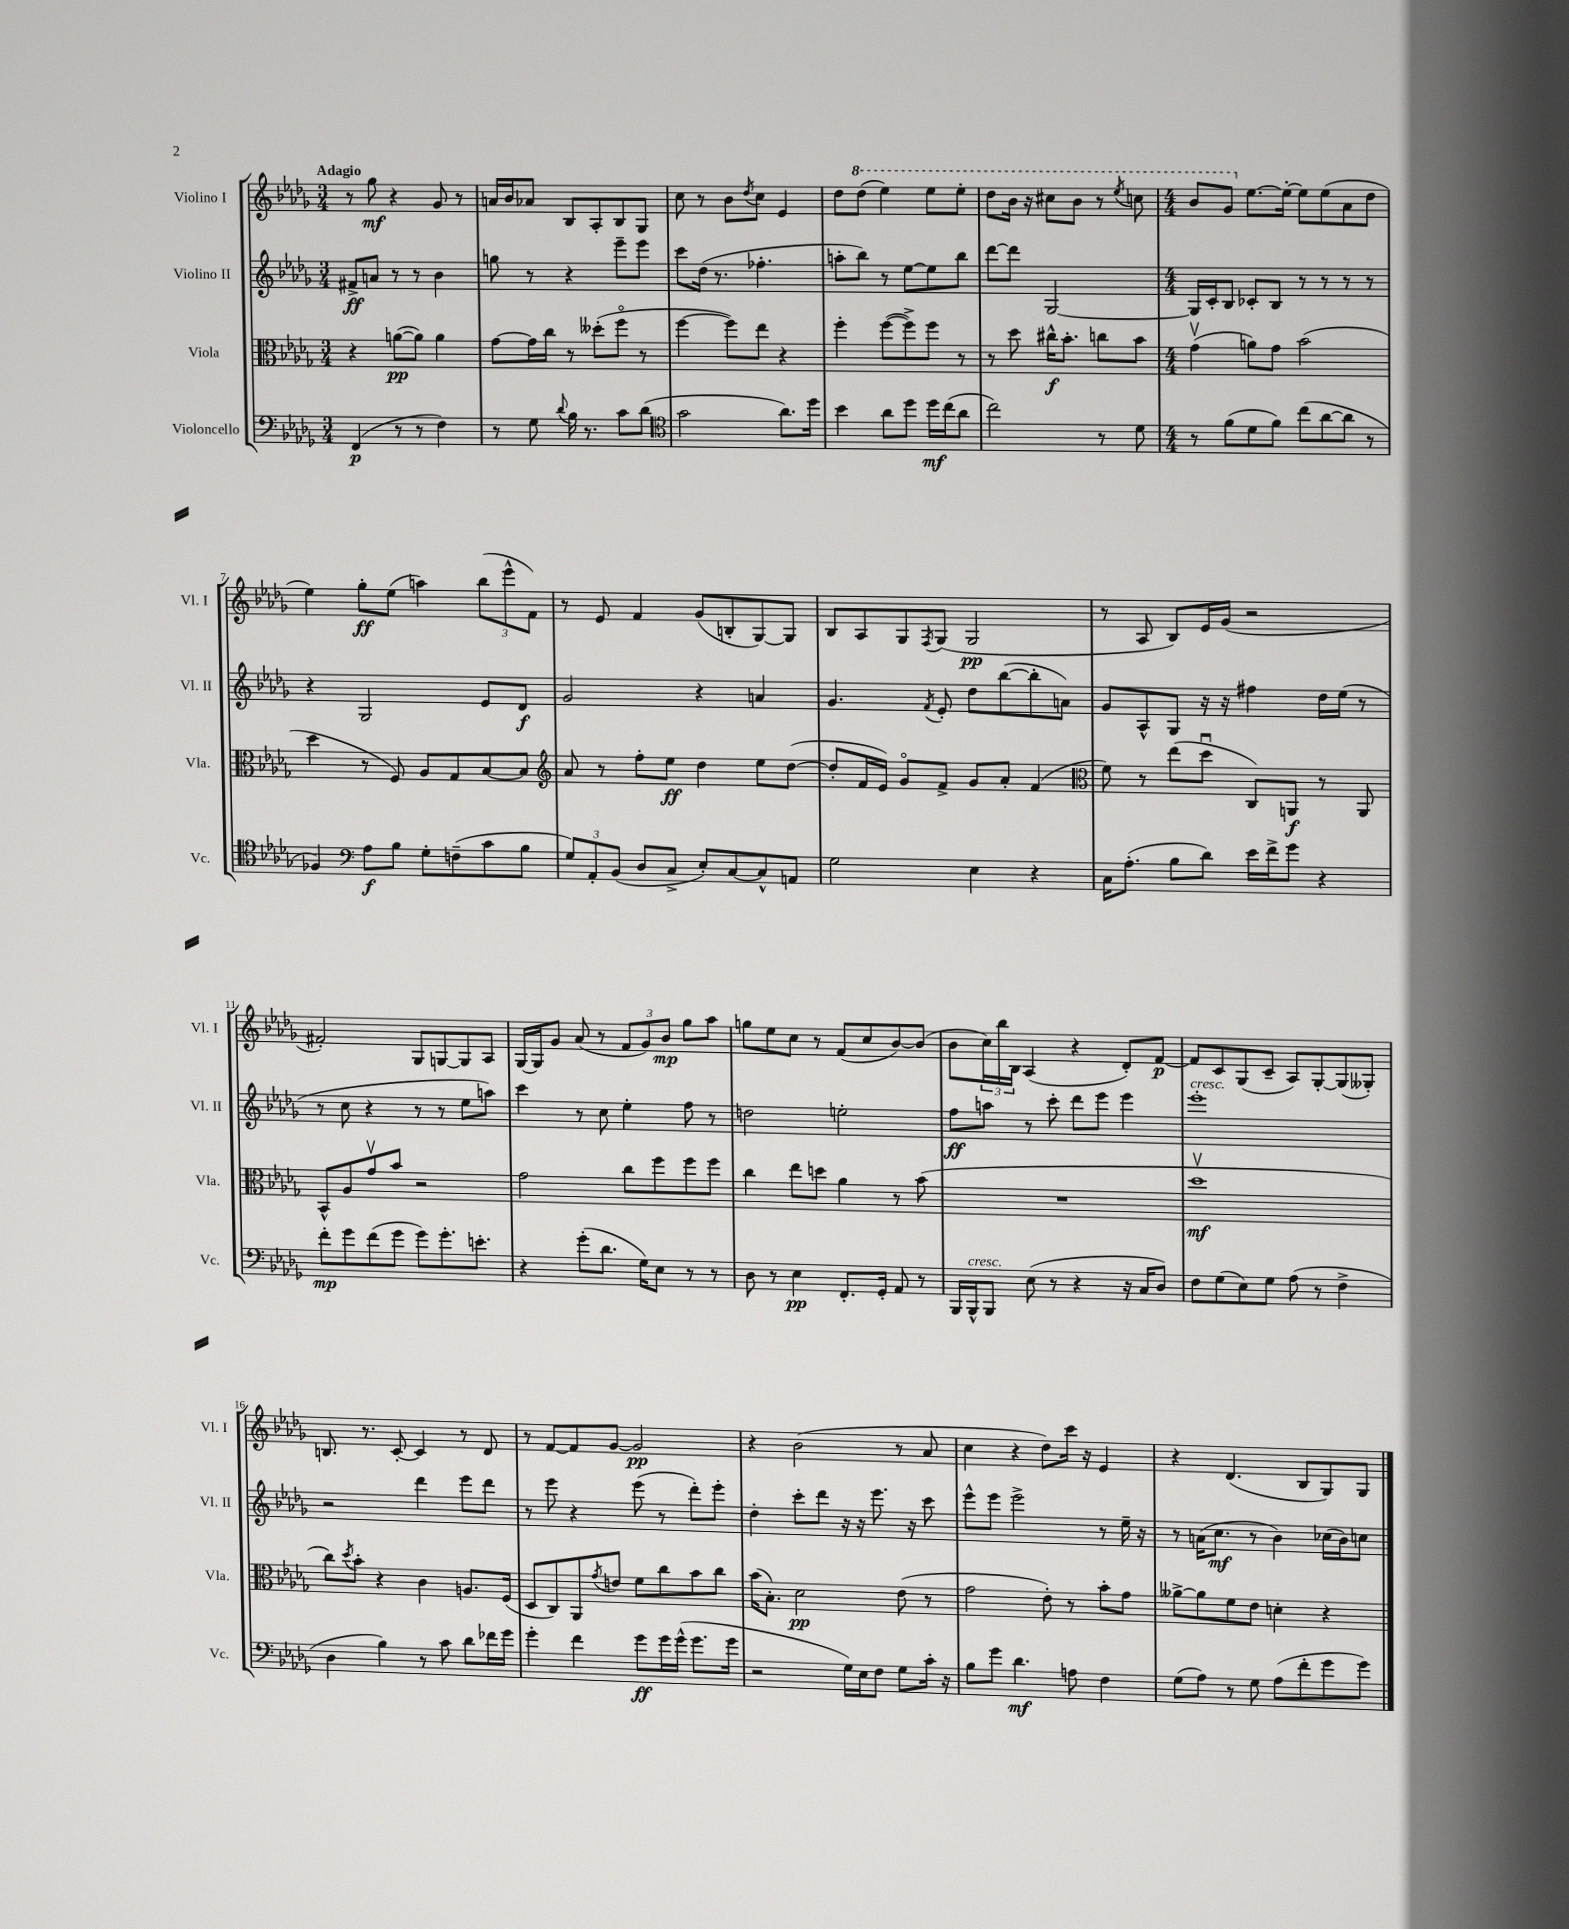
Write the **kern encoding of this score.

**kern	**dynam	**kern	**dynam	**kern	**dynam	**kern	**dynam
*part4	*part4	*part3	*part3	*part2	*part2	*part1	*part1
*staff4	*staff4	*staff3	*staff3	*staff2	*staff2	*staff1	*staff1
*I"Violoncello	*	*I"Viola	*	*I"Violino II	*	*I"Violino I	*
*I'Vc.	*	*I'Vla.	*	*I'Vl. II	*	*I'Vl. I	*
*clefF4	*	*clefC3	*	*clefG2	*	*clefG2	*
*k[b-e-a-d-g-]	*	*k[b-e-a-d-g-]	*	*k[b-e-a-d-g-]	*	*k[b-e-a-d-g-]	*
*M3/4	*	*M3/4	*	*M3/4	*	*M3/4	*
=1	=1	=1	=1	=1	=1	=1	=1
!	!	!	!	!	!	!LO:TX:a:B:t=Adagio	!
(4FF/	p	4r	.	8f#X^/L	ff	8r	.
.	.	.	.	8an/J	.	8gg-\	mf
8r	.	([8an\L	pp	8r	.	4r	.
8r	.	8a\J])	.	8r	.	.	.
4F\)	.	4a\	.	4b-\	.	8g-/	.
.	.	.	.	.	.	8r	.
=2	=2	=2	=2	=2	=2	=2	=2
8r	.	[8g-\L	.	8ggn\	.	16an/LL	.
.	.	.	.	.	.	16b-/J	.
8G-\	.	16g-\L]	.	8r	.	8a-X/J	.
.	.	16cc\JJ	.	.	.	.	.
8qqd-/	.	.	.	.	.	.	.
16B-\	.	8r	.	4r	.	8B-/L	.
8.r	.	.	.	.	.	.	.
.	.	(8dd--X'\L	.	.	.	8A-'/	.
8c\L	.	8ff\J	.	8eee-~\L	.	8B-/	.
(8d-\J	.	8r	.	8eee-\J	.	8G-/J	.
=3	=3	=3	=3	=3	=3	=3	=3
*clefC4	*	*	*	*	*	*	*
2g-\	.	[4ff\	.	8ccc\L	.	8cc\	.
.	.	.	.	(16dd-\Jk	.	8r	.
.	.	.	.	8.r	.	.	.
.	.	8ff\L])	.	.	.	8b-\L	.
.	.	.	.	.	.	8qdd-/	.
.	.	8ee-\J	.	4.ff-X'\	.	8cc\J	.
8.a-\L)	.	4r	.	.	.	4e-/	.
16dd-\Jk	.	.	.	.	.	.	.
=4	=4	=4	=4	=4	=4	=4	=4
4b-\	.	4ff'\	.	8aan'\L	.	8dd-\L	.
*	*	*	*	*	*	*8va	*
.	.	.	.	8bb-\J)	.	(8ddd-\J	.
8a-\L	.	([8ff\L	.	8r	.	4eee-\)	.
8dd-\J	.	8ff^\])	.	[8ee-\L	.	.	.
16dd-\LL	mf	8ff\J	.	8ee-\]	.	8eee-\L	.
(16cc\J	.	.	.	.	.	.	.
8a-\J	.	8r	.	8bb-\J	.	8eee-'\J	.
=5	=5	=5	=5	=5	=5	=5	=5
2cc\)	.	8r	.	[8ddd-\L	.	8ddd-\L	.
.	.	8dd-\	.	8ddd-\J]	.	16bb-\Jk	.
.	.	.	.	.	.	16r	.
.	.	16cc#X^^\KL	f	[2G-/	.	8ccc#X\L	.
.	.	8.b-'\J	.	.	.	.	.
.	.	.	.	.	.	8bb-\J	.
8r	.	8ccn\L	.	.	.	8r	.
.	.	.	.	.	.	8qeee-/	.
8d-\	.	8b-\J	.	.	.	8cccn\	.
=6	=6	=6	=6	=6	=6	=6	=6
*M4/4	*	*M4/4	*	*M4/4	*	*M4/4	*
8r	.	(4g-v\	.	16G-/LL]	.	8bb-/L	.
.	.	.	.	16c'/J	.	.	.
(8f\L	.	.	.	8B-/J	.	8gg-/J	.
*	*	*	*	*	*	*X8va	*
8d-\	.	8an\L)	.	8c-X'/L	.	[8.ee-\L	.
8f\J)	.	8g-\J	.	8B-/J	.	.	.
.	.	.	.	.	.	16ee-'\Jk_	.
(8cc\L	.	(2b-\	.	8r	.	8ee-\L]	.
[8a-\	.	.	.	8r	.	(8ee-\	.
8a-\J]	.	.	.	8r	.	8a-\	.
8r	.	.	.	8r	.	8dd-\J	.
!!LO:LB:g=z
=7	=7	=7	=7	=7	=7	=7	=7
4F-X/)	.	4dd-\	.	4r	.	4ee-\)	.
*clefF4	*	*	*	*	*	*	*
8A-\L	f	8r	.	2G-/	.	8gg-'\L	ff
8B-\J	.	8F/)	.	.	.	(8ee-\J	.
8G-'\L	.	8A-/L	.	.	.	4aan\)	.
(8Fn~\	.	8G-/	.	.	.	.	.
8c\	.	[8B-/	.	8e-/L	.	(12bb-\L	.
.	.	.	.	.	.	12eee-^^\	.
8B-\J	.	8B-/J]	.	8d-/J	f	.	.
.	.	.	.	.	.	12f\J)	.
=8	=8	=8	=8	=8	=8	=8	=8
*	*	*clefG2	*	*	*	*	*
12G-/L)	.	8a-/	.	2g-/	.	8r	.
12AA-'/	.	.	.	.	.	.	.
.	.	8r	.	.	.	8e-/	.
(12BB-/J	.	.	.	.	.	.	.
8D-/L	.	8ff'\L	.	.	.	4f/	.
8C^/J	.	8ee-\J	ff	.	.	.	.
8E-'/L)	.	4dd-\	.	4r	.	(8g-/L	.
[8C/	.	.	.	.	.	8Bn'/	.
8C^^/]	.	8ee-\L	.	4an/	.	[8G-/)	.
8AAn/J	.	([8dd-\J	.	.	.	8G-/J]	.
=9	=9	=9	=9	=9	=9	=9	=9
2G-\	.	8dd-'/L]	.	4.g-/	.	8B-/L	.
.	.	16f/L	.	.	.	8A-/	.
.	.	16e-/JJ)	.	.	.	.	.
.	.	8g-/L	.	.	.	8G-/	.
.	.	.	.	8qf/	.	8qF/	.
.	.	8f^/J	.	8e-'/	.	(8G-/J	.
4E-\	.	8g-/L	.	8dd-\L	.	2G-/	pp
.	.	8a-'/J	.	([8bb-\	.	.	.
4r	.	(4f/	.	8bb-'\]	.	.	.
.	.	.	.	8an\J)	.	.	.
=10	=10	=10	=10	=10	=10	=10	=10
*	*	*clefC3	*	*	*	*	*
16C\KL	.	8f\)	.	8g-/L	.	8r	.
(8.A-'\J	.	.	.	.	.	.	.
.	.	8r	.	8A-^^/	.	8A-/	.
8B-\L	.	(8ee-\L	.	8G-/J	.	8B-/L)	.
8d-\J)	.	8dd-u\J	.	16r	.	16e-/L	.
.	.	.	.	16r	.	(16g-/JJ	.
16e-\LL	.	8C/L)	.	4ff#X\	.	2r	.
16f^\J	.	.	.	.	.	.	.
8g-\J	.	8AAn/J	f	.	.	.	.
4r	.	8r	.	16dd-\LL	.	.	.
.	.	.	.	(16ee-\JJ	.	.	.
.	.	8AA/	.	8r	.	.	.
!!LO:LB:g=z
=11	=11	=11	=11	=11	=11	=11	=11
8f'\L	mp	8BB-^^/L	.	8r	.	2f#X'/)	.
8g-\	.	8A-/	.	8cc\	.	.	.
(8f\	.	8g-v/	.	4r	.	.	.
8g-\J	.	8b-/J	.	.	.	.	.
8g-\L)	.	2r	.	8r	.	8G-/L	.
8.g-'\	.	.	.	8r	.	[8Gn/	.
.	.	.	.	8ee-\L	.	8G/]	.
8.en'\J	.	.	.	.	.	.	.
.	.	.	.	8aan\J)	.	8A-/J	.
=12	=12	=12	=12	=12	=12	=12	=12
4r	.	2g-\	.	4ccc\	.	[16G-/LL	.
.	.	.	.	.	.	16G-/J]	.
.	.	.	.	.	.	8g-/J	.
(8g-'\L	.	.	.	8r	.	(8a-/	.
8.d-\J	.	.	.	8cc\	.	8r	.
.	.	8cc\L	.	4ee-'\	.	12f/L	.
16G-\KL)	.	.	.	.	.	.	.
.	.	.	.	.	.	12g-/)	.
8E-\J	.	8ff\	.	.	.	.	.
.	.	.	.	.	.	12b-/J	mp
8r	.	8ff\	.	8ff\	.	8gg-\L	.
8r	.	8ff\J	.	8r	.	8aa-\J	.
=13	=13	=13	=13	=13	=13	=13	=13
8D-\	.	4cc\	.	2ddn\	.	8ggn\L	.
8r	.	.	.	.	.	8ee-\	.
4E-\	pp	8ee-\L	.	.	.	8cc\J	.
.	.	8ddn\J	.	.	.	8r	.
8.FF'/L	.	4a-\	.	2een'\	.	(8f/L	.
.	.	.	.	.	.	8cc/	.
16GG-'/Jk	.	.	.	.	.	.	.
8AA-/	.	8r	.	.	.	[8b-/)	.
8r	.	(8b-\	.	.	.	(8b-/J]	.
=14	=14	=14	=14	=14	=14	=14	=14
16BBB-/LL	.	1r	.	8ff\L	ff	8b-\L	.
!LO:TX:a:i:t=cresc.	!	!	!	!	!	!	!
16BBB-^^/J	.	.	.	.	.	.	.
8BBB-/J	.	.	.	8aan\J	.	24cc\L)	.
.	.	.	.	.	.	24bb-\	.
.	.	.	.	.	.	24B-\JJ	.
(8E-\	.	.	.	8r	.	(4A-/	.
8r	.	.	.	8ccc'\	.	.	.
4r	.	.	.	8ddd-\L	.	4r	.
.	.	.	.	8eee-\J	.	.	.
16r	.	.	.	4eee-\	.	8d-'/L)	.
16C/KL	.	.	.	.	.	.	.
8D-/J)	.	.	.	.	.	[8f/J	p
=15	=15	=15	=15	=15	=15	=15	=15
!	!	!	!	!LO:TX:a:i:t=cresc.	!	!	!
8F\L	.	1dd-v	mf	1eee-'	.	8f/L]	.
(8G-\	.	.	.	.	.	8c/	.
8E-\)	.	.	.	.	.	(8G-/	.
8G-\J	.	.	.	.	.	8c~/J	.
(8A-\	.	.	.	.	.	8A-/L)	.
8r	.	.	.	.	.	[8G-'/	.
4F^\	.	.	.	.	.	(8G-/]	.
.	.	.	.	.	.	8G--X'/J)	.
!!LO:LB:g=z
=16	=16	=16	=16	=16	=16	=16	=16
4D-\	.	8cc\L)	.	2r	.	8.Bn/	.
.	.	8qdd-/	.	.	.	.	.
.	.	8b-'\J	.	.	.	.	.
.	.	.	.	.	.	8.r	.
4B-\)	.	4r	.	.	.	.	.
.	.	.	.	.	.	[8c'/	.
8r	.	4c\	.	4ddd-\	.	4c/]	.
8c\	.	.	.	.	.	.	.
8d-\L	.	8.An/L	.	8eee-\L	.	8r	.
16f-X\L	.	.	.	8ddd-\J	.	8d-/	.
16g-\JJ	.	(16F/Jk	.	.	.	.	.
=17	=17	=17	=17	=17	=17	=17	=17
4g-'\	.	8D-/L	.	8r	.	8r	.
.	.	8C/)	.	8eee-\	.	[8f/L	.
4f\	.	8AA-/	.	4r	.	8f/]	.
.	.	8qg-/	.	.	.	.	.
.	.	8en/J	.	.	.	[8g-/J	.
8g-\L	ff	8f\L	.	(8eee-\	.	2g-/]	pp
16g-\L	.	8cc\	.	8r	.	.	.
(16g-^^\JJ	.	.	.	.	.	.	.
8.g-\L	.	8b-\	.	8ddd-'\L)	.	.	.
.	.	8cc\J	.	8eee-'\J	.	.	.
16g-\Jk	.	.	.	.	.	.	.
=18	=18	=18	=18	=18	=18	=18	=18
2r	.	(16b-\KL	.	4dd-'\	.	4r	.
.	.	8.B-'\J)	.	.	.	.	.
.	.	2d-\	pp	8ccc'\L	.	(2b-\	.
.	.	.	.	8ddd-\J	.	.	.
16G-\LL)	.	.	.	16r	.	.	.
16E-\J	.	.	.	16r	.	.	.
8F\J	.	.	.	8.eee-\	.	.	.
8G-\L	.	(8e-\	.	.	.	8r	.
.	.	.	.	16r	.	.	.
16c'\Jk	.	8r	.	8ccc\	.	8a-/	.
16r	.	.	.	.	.	.	.
=19	=19	=19	=19	=19	=19	=19	=19
8B-\L	.	2g-\	.	8eee-^^\L	.	4cc\	.
8g-\J	.	.	.	8eee-\J	.	.	.
4.d-\	mf	.	.	2eee-^\	.	4r	.
.	.	8e-'\)	.	.	.	8dd-\L)	.
8An\	.	8r	.	.	.	16ccc\Jk	.
.	.	.	.	.	.	16r	.
4F\	.	8b-'\L	.	8r	.	4e-/	.
.	.	8g-\J	.	16ee-~\	.	.	.
.	.	.	.	16r	.	.	.
=20	=20	=20	=20	=20	=20	=20	=20
(8G-\L	.	[8a--X^\L	.	8r	.	4r	.
8A-\J)	.	8a--\]	.	(16an\KL	.	.	.
.	.	.	.	8.cc\J	mf	.	.
8r	.	8f\	.	.	.	(4.d-/	.
8G-\	.	8e-\J	.	8r	.	.	.
(8A-\L	.	4dn'\	.	4b-\)	.	.	.
8f'\	.	.	.	.	.	8B-/L	.
8g-\	.	4r	.	(16cc-X\LL	.	8G-/)	.
.	.	.	.	16b-\J)	.	.	.
8g-\J)	.	.	.	8ccn\J	.	8G-/J	.
==	==	==	==	==	==	==	==
*-	*-	*-	*-	*-	*-	*-	*-
